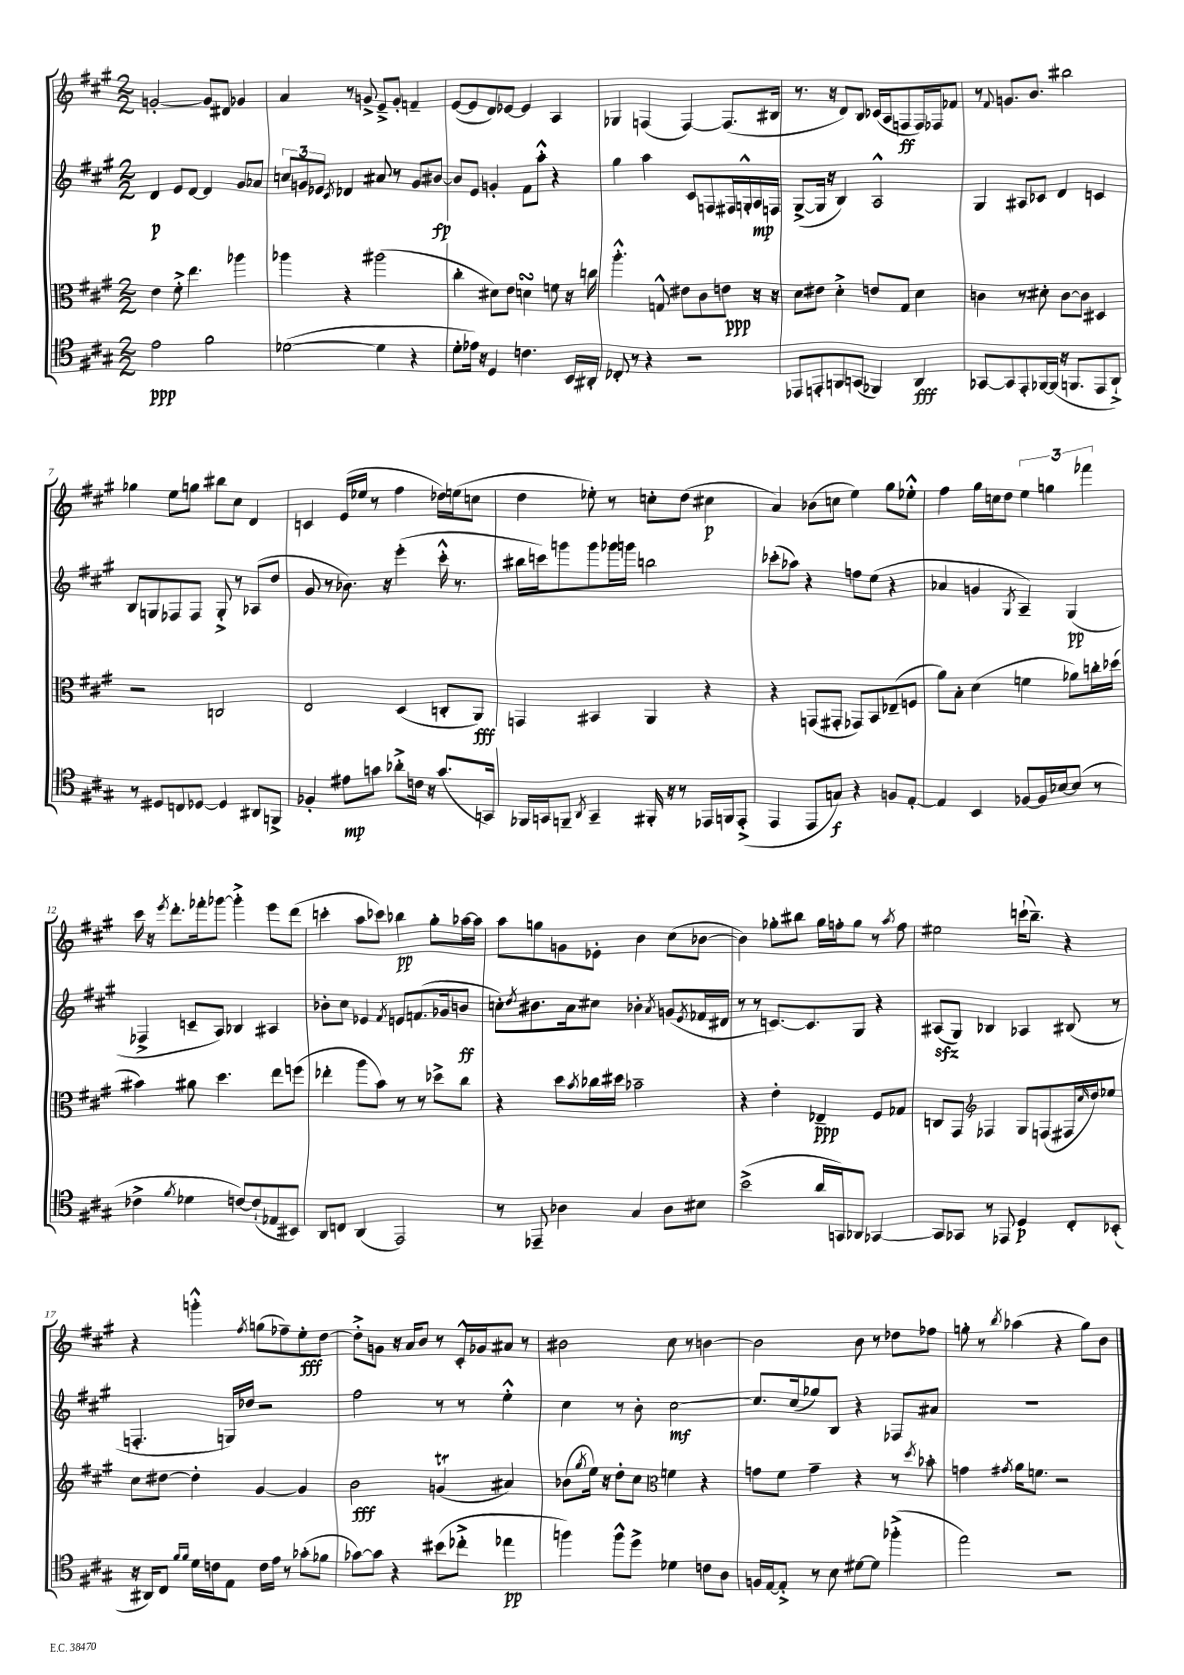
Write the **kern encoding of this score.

**kern	**dynam	**kern	**dynam	**kern	**dynam	**kern	**dynam
*part4	*part4	*part3	*part3	*part2	*part2	*part1	*part1
*staff4	*staff4	*staff3	*staff3	*staff2	*staff2	*staff1	*staff1
*clefC4	*	*clefC3	*	*clefG2	*	*clefG2	*
*k[f#c#g#]	*	*k[f#c#g#]	*	*k[f#c#g#]	*	*k[f#c#g#]	*
*M2/2	*	*M2/2	*	*M2/2	*	*M2/2	*
=1	=1	=1	=1	=1	=1	=1	=1
2e\	ppp	4e\	.	4d/	p	[2gn'/	.
.	.	8f#'^\	.	8e/L	.	.	.
.	.	4.ee\	.	[8d/J	.	.	.
2f#\	.	.	.	4d/]	.	8g/L]	.
.	.	.	.	.	.	8d#X/J	.
.	.	4aa-X\	.	8g#/L	.	4g-X/	.
.	.	.	.	8a-X/J	.	.	.
=2	=2	=2	=2	=2	=2	=2	=2
([2d-X\	.	4aa-X\	.	12ccn/L	.	4a/	.
.	.	.	.	12gn/	.	.	.
.	.	.	.	12e-X/J	.	.	.
.	.	.	.	8qc#/	.	.	.
.	.	4r	.	4d-X/	.	8r	.
.	.	.	.	.	.	8gn^/	.
4d-\]	.	(2aa#X\	.	8a#X/	.	8e~^/L	.
.	.	.	.	8r	.	8g'/J	.
4r	.	.	.	8g/L	.	4fn~/	.
.	.	.	.	[8b#X/J	fp	.	.
=3	=3	=3	=3	=3	=3	=3	=3
8d'\L	.	4cc#'\	.	8b#/L]	.	([8e/L	.
16e-X\Jk)	.	.	.	8e/J	.	8e/]	.
16r	.	.	.	.	.	.	.
4D/	.	8d#X\L)	.	4gn'/	.	8d/)	.
.	.	8e\J	.	.	.	[8e-X/J	.
4.cn\	.	4dnsSSs\	.	8f#\L	.	4e-/]	.
.	.	.	.	8aa'^^\J	.	.	.
.	.	8fn\	.	4r	.	4A/	.
16BB/LL	.	16r	.	.	.	.	.
16AA#X'/JJ	.	16ccn\	.	.	.	.	.
=4	=4	=4	=4	=4	=4	=4	=4
8C-X'/	.	4.aa'^^\	.	4gg#\	.	4G-X/	.
8r	.	.	.	.	.	.	.
4r	.	.	.	4aa\	.	(4Fn/	.
.	.	8Gn^^/	.	.	.	.	.
2r	.	8e#X\L	.	8c#/L	.	[4F/)	.
.	.	8c#\	.	8Fn/	.	.	.
.	.	8en\J	ppp	16F#X/L	.	(8.F/L]	.
.	.	.	.	16Gn'^^/	.	.	.
.	.	16r	.	16A/	mp	.	.
.	.	16r	.	16Fn/JJ	.	16B#X/Jk	.
=5	=5	=5	=5	=5	=5	=5	=5
8EE-X/L	.	8d\L	.	([8G#^/L	.	8.r	.
8EEn'/	.	8e#X\J	.	16G#/Jk]	.	.	.
.	.	.	.	16r	.	16r	.
8FFn/	.	4d'^\	.	4B/)	.	8d/L)	.
(8GGn/J	.	.	.	.	.	8B/J	.
4FF-X/)	.	8en/L	.	2A^^/	.	(16c-X/LL	.
.	.	.	.	.	.	16A/J	.
.	.	8G#/J	.	.	.	8Fn/	ff
4AA/	fff	4d\	.	.	.	16F/L)	.
.	.	.	.	.	.	16F-X/J	.
.	.	.	.	.	.	8f-X/J	.
=6	=6	=6	=6	=6	=6	=6	=6
[8GG-X/L	.	4cn\	.	4G#/	.	8r	.
.	.	.	.	.	.	8qqf#/	.
8GG-/]	.	.	.	.	.	8.gn/L	.
8EE'/	.	8r	.	8A#X/L	.	.	.
.	.	.	.	.	.	8.b/J	.
[16FF-X/L	.	8d#X'\	.	8c-X/J	.	.	.
(16FF-/JJ]	.	.	.	.	.	.	.
16r	.	[8c\L	.	4d/	.	2bb#X\	.
8.FFn/L	.	.	.	.	.	.	.
.	.	8c\J]	.	.	.	.	.
8EE/	.	4D#X/	.	4cn/	.	.	.
8AA`^/J)	.	.	.	.	.	.	.
!!LO:LB:g=z
=7	=7	=7	=7	=7	=7	=7	=7
8r	.	2r	.	8B/L	.	4gg-X\	.
8D#X/L	.	.	.	8Gn/	.	.	.
8Cn/	.	.	.	8F-X/	.	8ee\L	.
[8D-X/J	.	.	.	8F-/J	.	8ggn\J	.
4D-/]	.	2Cn/	.	8G'^/	.	8bb#X\L	.
.	.	.	.	8r	.	8cc#\J	.
8AA#X/L	.	.	.	(8A-X/L	.	4d/	.
8FFn^/J	.	.	.	8dd/J	.	.	.
=8	=8	=8	=8	=8	=8	=8	=8
4F-X'/	.	2E/	.	8g#/	.	4cn/	.
.	.	.	.	8r	.	.	.
8e#X\L	mp	.	.	8.b-X\)	.	(16e/LL	.
.	.	.	.	.	.	16ee-X/JJ	.
8gn\J	.	.	.	.	.	8r	.
.	.	.	.	16r	.	.	.
8a-X'^\L	.	(4D/	.	(4eee'\	.	4ff#\	.
16cn\Jk	.	.	.	.	.	.	.
16r	.	.	.	.	.	.	.
(8.g/L	.	8Cn'/L	.	16ccc#'^^\	.	16dd-X\LL)	.
.	.	.	.	8.r	.	(16een\J	.
.	.	8AA/J)	fff	.	.	8ccn\J	.
16GGn/Jk)	.	.	.	.	.	.	.
=9	=9	=9	=9	=9	=9	=9	=9
16FF-X/LL	.	4GGn/	.	16bb#X\LL	.	4dd\	.
16GGn/J	.	.	.	16cccn\J)	.	.	.
8FFn~/J	.	.	.	8gggn\	.	.	.
8qAA/	.	.	.	.	.	.	.
4GG~/	.	4BB#X/	.	8ggg\	.	8ee-X'\)	.
.	.	.	.	16ggg-X\L	.	8r	.
.	.	.	.	16gggn\JJ	.	.	.
16FF#X'/	.	4AA/	.	2bbn\	.	8ccn'\L	.
16r	.	.	.	.	.	.	.
8r	.	.	.	.	.	(8dd\J	.
16EE-X/LL	.	4r	.	.	.	4cc#X\	p
16FFn/J	.	.	.	.	.	.	.
(8EE-'^/J	.	.	.	.	.	.	.
=10	=10	=10	=10	=10	=10	=10	=10
4EE/	.	4r	.	(8ccc-X'\L	.	4a/)	.
.	.	.	.	8aa-X\J)	.	.	.
8EE/L	.	(8GGn/L	.	4r	.	(8b-X\L	.
8Gn/J)	f	8GG#X'/J	.	.	.	8ccn\J	.
4r	.	8GG-X/L)	.	8ffn\L	.	4ee\)	.
.	.	8BB/	.	(8ee\J	.	.	.
8Fn/L	.	(8E-X~/	.	4r	.	8gg#\L	.
[8E'/J	.	8Fn/J	.	.	.	8ee-X'^^\J	.
=11	=11	=11	=11	=11	=11	=11	=11
4E/]	.	8a\L)	.	4a-X/	.	4ff#\	.
.	.	8B'\J	.	.	.	.	.
4BB/	.	(4d\	.	4gn/	.	16gg#\LL	.
.	.	.	.	.	.	16ccn\J	.
.	.	.	.	.	.	8dd\J	.
.	.	.	.	8qG#/	.	.	.
[8F-X/L	.	4fn\	.	4A~/)	.	6ee\	.
16F-/L]	.	.	.	.	.	.	.
.	.	.	.	.	.	6ggn\	.
[16B-X/J	.	.	.	.	.	.	.
(8B-/J]	.	8a-X\L)	.	(4G#/	pp	.	.
.	.	.	.	.	.	6fff-X\	.
8r	.	16ccn'\L	.	.	.	.	.
.	.	(16dd-X\JJ	.	.	.	.	.
!!LO:LB:g=z
=12	=12	=12	=12	=12	=12	=12	=12
4c-X^\	.	4b#X\)	.	4F-X^/	.	16ccc#\	.
.	.	.	.	.	.	16r	.
.	.	.	.	.	.	8qeee/	.
.	.	.	.	.	.	8.ddd'\L	.
8qf#/	.	.	.	.	.	.	.
4d-X\	.	8a#X\	.	8cn~/L	.	.	.
.	.	.	.	.	.	16fff-X'\k	.
.	.	4.dd\	.	8A/J)	.	[8ggg-X\J	.
[8cn/L)	.	.	.	4B-X/	.	4ggg-'^\]	.
(8c`/]	.	.	.	.	.	.	.
8E-X/	.	8ee\L	.	4A#X/	.	8eee\L	.
8BB#X/J)	.	(8ffn\J	.	.	.	(8ddd\J	.
=13	=13	=13	=13	=13	=13	=13	=13
8AA/L	.	4ee-X'\	.	8b-X'\L	.	4cccn'\	.
8Cn/J	.	.	.	8cc#\J	.	.	.
(4AA/	.	8aa\L	.	4e-X/	.	8aa\L	.
.	.	8b\J)	.	.	.	8ccc-X\J)	.
.	.	.	.	8qf#/	.	.	.
2EE/)	.	8r	.	8en/L	.	4bb-X\	pp
.	.	8r	.	(8.fn/	.	.	.
.	.	8dd-X^\L	.	.	.	8gg#'\L	.
.	.	.	.	16g-X/k	.	.	.
.	.	8cc#\J	.	8bn/J	ff	[16aa-X\L	.
.	.	.	.	.	.	16aa-\JJ]	.
=14	=14	=14	=14	=14	=14	=14	=14
8r	.	4r	.	8ccn'\L)	.	8aa\L	.
.	.	.	.	8qdd/	.	.	.
8EE-X~/	.	.	.	8.b#X\	.	8ggn\	.
4A-X\	.	8dd\L	.	.	.	8gn\	.
.	.	.	.	16a\k	.	.	.
.	.	8qb/	.	.	.	.	.
.	.	16cc-X\L	.	8cc#X\J	.	8e-X'\J	.
.	.	16dd#X\JJ	.	.	.	.	.
4G#/	.	2b-X~\	.	4b-X'\	.	4b\	.
.	.	.	.	8qa/	.	.	.
8A-\L	.	.	.	(8gn/L	.	(8cc#\L	.
.	.	.	.	8qe/	.	.	.
8B#X\J	.	.	.	16f-X/L	.	[8b-X\J	.
.	.	.	.	16d#X/JJ	.	.	.
=15	=15	=15	=15	=15	=15	=15	=15
(2b^\	.	4r	.	8r	.	4b-\])	.
.	.	.	.	8r	.	.	.
.	.	4e'\	.	[8.cn/L)	.	8gg-X'\L	.
.	.	.	.	.	.	8bb#X\J	.
.	.	.	.	8.c/]	.	.	.
16a/LL	.	4E-X~/	ppp	.	.	16gg-\LL	.
16GGn/J)	.	.	.	.	.	16ffn'\J	.
8AA-X/J	.	.	.	8G#/J	.	8gg-\J	.
[4GG-X/	.	8F#/L	.	4r	.	8r	.
.	.	.	.	.	.	8qaa/	.
.	.	8G-X/J	.	.	.	8ff\	.
=16	=16	=16	=16	=16	=16	=16	=16
8GG-/L]	.	8Cn/L	.	(8A#Xzz/L	.	2ee#X\	.
8GG-X/J	.	8GG#/J	.	8G#/J)	.	.	.
*	*	*clefG2	*	*	*	*	*
8r	.	4F-X/	.	4B-X/	.	.	.
8EE-X/	.	.	.	.	.	.	.
4D/	p	8G#/L	.	4A-X/	.	(16cccn`\KL	.
.	.	.	.	.	.	8.bb~\J)	.
.	.	(8Fn/	.	.	.	.	.
8C#'/L	.	16F#X/L	.	(8B#X/	.	4r	.
.	.	16qqcc#/	.	.	.	.	.
.	.	16dd/J)	.	.	.	.	.
(8BB-X'/J	.	8ee-X/J	.	8r	.	.	.
!!LO:LB:g=z
=17	=17	=17	=17	=17	=17	=17	=17
16r	.	8cc#\L	.	4.Fn'/	.	4r	.
16AA#X/KL)	.	.	.	.	.	.	.
8C#/J	.	[8dd#X\J	.	.	.	.	.
16qqf#/LL	.	.	.	.	.	.	.
16qqf#/JJ	.	.	.	.	.	.	.
16d\LL	.	4dd#'\]	.	.	.	4gggn'^^\	.
16cn\J	.	.	.	.	.	.	.
8E\J	.	.	.	16Gn/LL)	.	.	.
.	.	.	.	16dd-X/JJ	.	.	.
.	.	.	.	.	.	8qff#/	.
16c\LL	.	[4g#/	.	2r	.	(8ggn\L	.
16e\JJ	.	.	.	.	.	.	.
8r	.	.	.	.	.	8ff-X~\)	.
(8g-X'\L	.	4g#/]	.	.	.	8ee'\	fff
8f-X\J	.	.	.	.	.	[8dd\J	.
=18	=18	=18	=18	=18	=18	=18	=18
[8g-X\L)	.	2b\	fff	2ff#\	.	8dd'^\L]	.
8g-\J]	.	.	.	.	.	8gn\J	.
4r	.	.	.	.	.	16r	.
.	.	.	.	.	.	16a/KL	.
.	.	.	.	.	.	8b/J	.
(8b#X\L	.	(4gnT/	.	8r	.	8r	.
8cc-X'^\J	.	.	.	8r	.	16c#'^^/LL	.
.	.	.	.	.	.	16g-X/J	.
4ee-X\	pp	4a#X/)	.	4ee'^^\	.	8a#X/J	.
.	.	.	.	.	.	8r	.
=19	=19	=19	=19	=19	=19	=19	=19
4ffn\)	.	(8b-X\L	.	4cc#\	.	2b#X\	.
.	.	8qgg#/	.	.	.	.	.
.	.	16ee\Jk)	.	.	.	.	.
.	.	16r	.	.	.	.	.
8ff^^\L	.	8dd'\L	.	8r	.	.	.
8dd^\J	.	8cc#\J	.	8b'\	.	.	.
*	*	*clefC3	*	*	*	*	*
4d-X\	.	4fn\	.	[2cc#\	mf	8cc#\	.
.	.	.	.	.	.	8r	.
8cn\L	.	4r	.	.	.	[4bn\	.
8A\J	.	.	.	.	.	.	.
=20	=20	=20	=20	=20	=20	=20	=20
16Fn/LL	.	8gn\L	.	8.cc#/L]	.	2b\]	.
[16E/J	.	.	.	.	.	.	.
8E'^/J]	.	8f#\J	.	.	.	.	.
.	.	.	.	(16cc#/k	.	.	.
8r	.	4g~\	.	8gg-X/)	.	.	.
8B\	.	.	.	8B/J	.	.	.
[8d#X\L	.	4r	.	4r	.	8b\	.
8d#\J]	.	.	.	.	.	8r	.
(4ff-X'^\	.	8r	.	8F-X/L	.	8dd-X\L	.
.	.	8qdd/	.	.	.	.	.
.	.	8b-X'\	.	8a#X/J	.	8ff-X\J	.
=21	=21	=21	=21	=21	=21	=21	=21
2ee\)	.	4gn\	.	1r	.	8ggn'\	.
.	.	.	.	.	.	8r	.
.	.	8qg#X/	.	.	.	8qbb/	.
.	.	16a\KL	.	.	.	(4aa-X\	.
.	.	8.fn\J	.	.	.	.	.
2r	.	2r	.	.	.	4r	.
.	.	.	.	.	.	8gg\L)	.
.	.	.	.	.	.	8b\J	.
==	==	==	==	==	==	==	==
*-	*-	*-	*-	*-	*-	*-	*-
